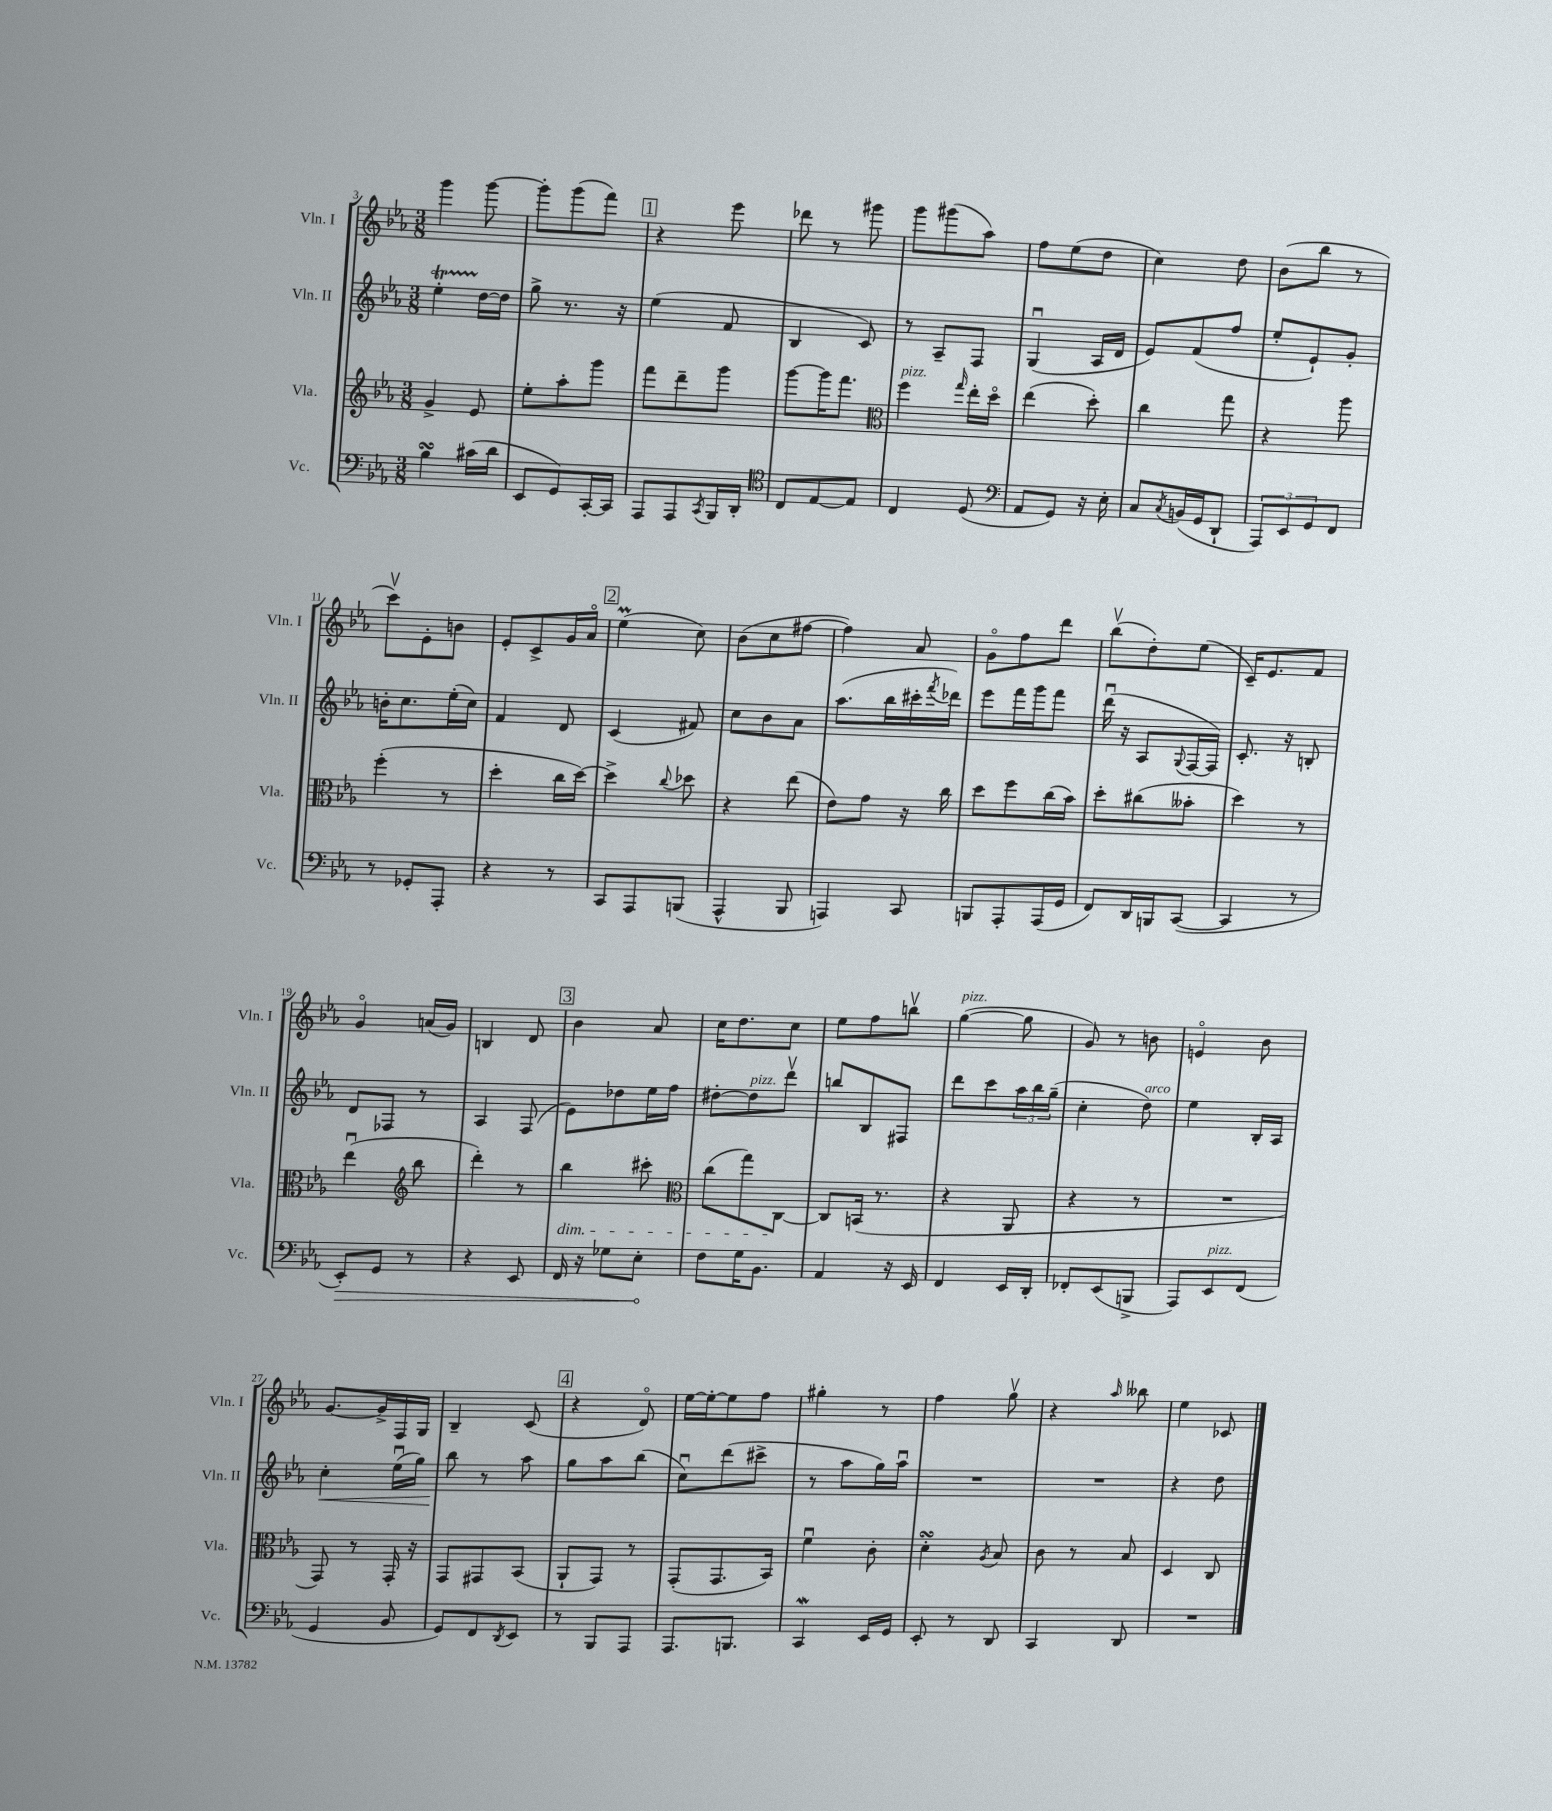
<<
\new StaffGroup <<
\new Staff = "s0" \with { instrumentName = "Vln. I" shortInstrumentName = "Vln. I" } {
    \clef treble \key ees \major \numericTimeSignature \time 3/8
    g'''4 g'''8~ |
    g'''8-. g'''8( f'''8) |
    \mark \markup { \box "1" } r4 ees'''8 |
    des'''8 r8 gis'''8 |
    g'''8 gis'''8( aes''8) |
    f''8 ees''8( d''8 |
    c''4) d''8 |
    bes'8( bes''8 r8 |
    c'''8\upbow) ees'8-. b'8 |
    ees'8-. c'8-> g'16 aes'16\flageolet |
    \mark \markup { \box "2" } ees''4\prall( c''8) |
    bes'8( c''8 fis''8~ |
    fis''4) aes'8 |
    g'8\flageolet f''8 d'''8 |
    bes''8\upbow( d''8-.) ees''8( |
    c'16--) ees'8. f'8 |
    g'4\flageolet a'16( g'16) |
    b4 d'8 |
    \mark \markup { \box "3" } bes'4 aes'8 |
    c''16 d''8. c''8 |
    ees''8 f''8 b''8\upbow |
    g''4~^\markup { \italic "pizz." }( g''8 |
    g'8) r8 b'8 |
    e'4\flageolet bes'8 |
    g'8.~ g'16-> f16 g16 |
    bes4-- c'8( |
    \mark \markup { \box "4" } r4 d'8\flageolet) |
    ees''16~ ees''16~-. ees''8 f''8 |
    gis''4-. r8 |
    f''4 g''8\upbow |
    r4 \grace { aes''16 } beses''8 |
    ees''4 ces'8 \bar "|." |
}
\new Staff = "s1" \with { instrumentName = "Vln. II" shortInstrumentName = "Vln. II" } {
    \clef treble \key ees \major \numericTimeSignature \time 3/8
    ees''4-.\startTrillSpan d''16~\stopTrillSpan d''16 |
    g''8-> r8. r16 |
    \mark \markup { \box "1" } ees''4( f'8 |
    bes4 c'8) |
    r8 aes8-- f8 |
    g4\downbow( aes16 d'16 |
    ees'8) f'8( f''8 |
    ees''8-. ees'8-!) g'8-. |
    b'16-. c''8. ees''16-.( c''16) |
    f'4 d'8 |
    \mark \markup { \box "2" } c'4( fis'8) |
    c''8 bes'8 aes'8 |
    aes''8.( bes''16 cis'''16-. \acciaccatura { f'''8 } des'''16) |
    ees'''8 f'''16 g'''16 f'''8 |
    d'''16\downbow( r16 aes8 \appoggiatura { g8 } f16~ f16) |
    c'8.-. r16 b8-. |
    d'8 fes8 r8 |
    aes4 f8( |
    \mark \markup { \box "3" } ees'8) des''8 ees''16 f''16 |
    dis''8~-. dis''8^\markup { \italic "pizz." } d'''8\upbow |
    b''8 bes8 fis8 |
    d'''8 c'''8 \tuplet 3/2 { aes''16 bes''16 g''16--( } |
    c''4-. d''8^\markup { \italic "arco" }) |
    ees''4 bes16-. aes16 |
    c''4-.\< ees''16\downbow( g''16) |
    bes''8\! r8 aes''8 |
    \mark \markup { \box "4" } g''8 aes''8 bes''8( |
    c''8\downbow) d'''8( cis'''8-> |
    r8 aes''8 g''16) aes''16\downbow |
    R4. |
    R4. |
    r4 d''8 \bar "|." |
}
\new Staff = "s2" \with { instrumentName = "Vla." shortInstrumentName = "Vla." } {
    \clef treble \key ees \major \numericTimeSignature \time 3/8
    g'4-> ees'8 |
    ees''8-. aes''8-. g'''8 |
    \mark \markup { \box "1" } f'''8 d'''8-- g'''8 |
    g'''8~ g'''16 f'''8. |
    \clef alto f''4^\markup { \italic "pizz." } \grace { g''16 } ees''16-. d''16\flageolet |
    ees''4( d''8-.) |
    c''4 g''8 |
    r4 aes''8 |
    f''4-.( r8 |
    d''4-. c''16 d''16~) |
    \mark \markup { \box "2" } d''4-> \appoggiatura { c''8 } des''8 |
    r4 ees''8( |
    ees'8) g'8 r16 c''16 |
    d''8 f''8 c''16( bes'16) |
    d''8-. cis''8( beses'8-. |
    d''4) r8 |
    ees''4\downbow( \clef treble bes''8 |
    d'''4-.) r8 |
    \mark \markup { \box "3" } bes''4\dim cis'''8-. |
    \clef alto c''8( g''8) c8~\! |
    c8 b,16( r8. |
    r4 aes,8 |
    r4 r8 |
    R4. |
    g,8) r8 g,16-. r16 |
    g,8 gis,8 bes,8( |
    \mark \markup { \box "4" } aes,8-! g,8) r8 |
    g,8-.( g,8. bes,16) |
    f'4\downbow c'8-. |
    d'4-.\turn \acciaccatura { aes8 } bes8 |
    c'8 r8 bes8 |
    d4 c8 \bar "|." |
}
\new Staff = "s3" \with { instrumentName = "Vc." shortInstrumentName = "Vc." } {
    \clef bass \key ees \major \numericTimeSignature \time 3/8
    bes4\turn cis'16( d'16 |
    ees,8 g,8) c,16~-. c,16 |
    \mark \markup { \box "1" } aes,,8 aes,,8 \acciaccatura { c,8 } bes,,16 d,16-. |
    \clef tenor c8 ees8~ ees8 |
    c4 d8( |
    \clef bass aes,8 g,8) r16 ees16-. |
    c8 \acciaccatura { c8 } b,16( g,16 d,8-! |
    \tuplet 3/2 { aes,,8) ees,8 g,8 } f,8 |
    r8 ges,8-. aes,,8-. |
    r4 r8 |
    \mark \markup { \box "2" } c,8 aes,,8 b,,8( |
    aes,,4-^ bes,,8 |
    a,,4) c,8 |
    b,,8 aes,,8-. aes,,16( g,16 |
    f,8) d,16 b,,16 c,8~( |
    c,4 r8 |
    \once \override Hairpin.circled-tip = ##t ees,8-.\>) g,8 r8 |
    r4 ees,8 |
    \mark \markup { \box "3" } f,16 r16 ges8 ees8-.\! |
    f8 g16 bes,8. |
    aes,4 r16 ees,16 |
    f,4 ees,16 d,16-. |
    fes,8-. ees,8( b,,8-> |
    aes,,8) ees,8^\markup { \italic "pizz." } f,8( |
    g,4 bes,8 |
    g,8) f,8 \acciaccatura { d,8 } ees,8 |
    \mark \markup { \box "4" } r8 bes,,8 aes,,8 |
    aes,,8. b,,8. |
    c,4\mordent ees,16 g,16 |
    ees,8-. r8 d,8 |
    c,4 d,8 |
    R4. \bar "|." |
}
>>
>>
\layout { \context { \Score currentBarNumber = #3 } }
